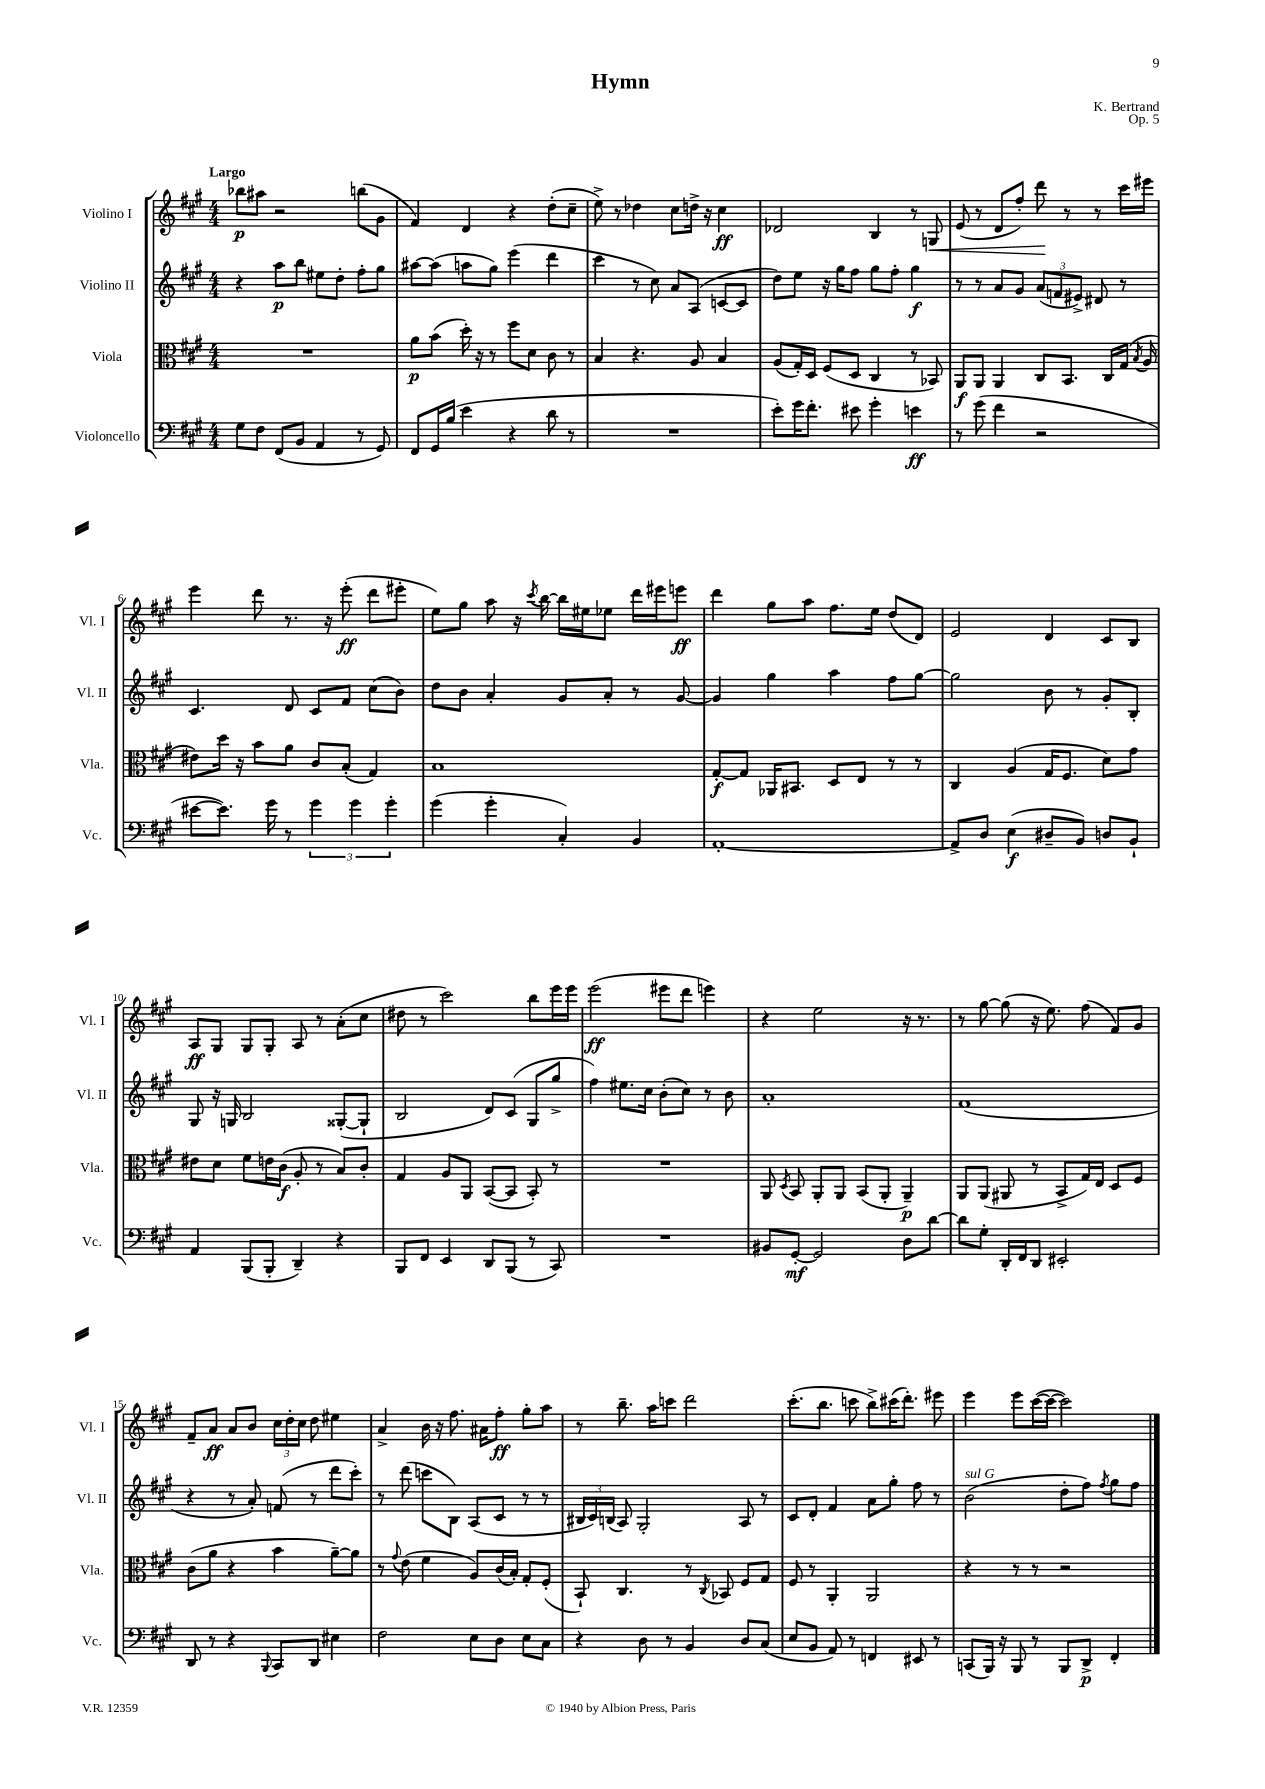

**kern	**dynam	**kern	**dynam	**kern	**dynam	**kern	**dynam
*part4	*part4	*part3	*part3	*part2	*part2	*part1	*part1
*staff4	*staff4	*staff3	*staff3	*staff2	*staff2	*staff1	*staff1
*I"Violoncello	*	*I"Viola	*	*I"Violino II	*	*I"Violino I	*
*I'Vc.	*	*I'Vla.	*	*I'Vl. II	*	*I'Vl. I	*
*clefF4	*	*clefC3	*	*clefG2	*	*clefG2	*
*k[f#c#g#]	*	*k[f#c#g#]	*	*k[f#c#g#]	*	*k[f#c#g#]	*
*M4/4	*	*M4/4	*	*M4/4	*	*M4/4	*
=1	=1	=1	=1	=1	=1	=1	=1
!	!	!	!	!	!	!LO:TX:a:B:t=Largo	!
8G#\L	.	1r	.	4r	.	8bb-X\L	p
8F#\J	.	.	.	.	.	8aa#X\J	.
(8FF#/L	.	.	.	8aa\L	p	2r	.
8BB/J	.	.	.	8bb\J	.	.	.
4AA/	.	.	.	8ee#X\L	.	.	.
.	.	.	.	8dd'\J	.	.	.
8r	.	.	.	8ff#'\L	.	(8bbn\L	.
8GG#/)	.	.	.	8gg#\J	.	8g#\J	.
=2	=2	=2	=2	=2	=2	=2	=2
8FF#/L	.	8a\L	p	[8aa#X\L	.	4f#/)	.
16GG#/L	.	(8b\J	.	(8aa#\J]	.	.	.
(16B/JJ	.	.	.	.	.	.	.
4e\	.	16dd'\)	.	8aan\L	.	4d/	.
.	.	16r	.	.	.	.	.
.	.	8r	.	8gg#\J)	.	.	.
4r	.	8ff#\L	.	(4eee\	.	4r	.
.	.	8d\J	.	.	.	.	.
8d\	.	8c#\	.	4ddd\	.	(8dd'\L	.
8r	.	8r	.	.	.	8cc#~\J	.
=3	=3	=3	=3	=3	=3	=3	=3
1r	.	4B/	.	4ccc#\	.	8ee^\)	.
.	.	.	.	.	.	8r	.
.	.	4.r	.	8r	.	4dd-X\	.
.	.	.	.	8cc#\)	.	.	.
.	.	.	.	8a/L	.	8cc#\L	.
.	.	8A/	.	(8A/J	.	16ddn^\Jk	.
.	.	.	.	.	.	16r	.
.	.	4B/	.	[8cn/L	.	4cc#\	ff
.	.	.	.	8c/J]	.	.	.
=4	=4	=4	=4	=4	=4	=4	=4
8e'\L)	.	(8A/L	.	8dd\L)	.	2d-X/	.
16g#\K	.	16G#'/L)	.	8ee\J	.	.	.
8.f#'\J	.	16D/JJ	.	.	.	.	.
.	.	(8F#/L	.	16r	.	.	.
.	.	.	.	16gg#\KL	.	.	.
8e#X\	.	8D/J	.	8ff#\J	.	.	.
4g#'\	.	4C#/	.	8gg#\L	.	4B/	.
.	.	.	.	8ff#'\J	.	.	.
4en\	ff	8r	.	4gg#\	f	8r	.
!	!	!	!	!	!	!	!LO:HP:b
.	.	8BB-X/)	.	.	.	8Gn/	<
=5	=5	=5	=5	=5	=5	=5	=5
8r	.	8AA/L	f	8r	.	(8e/	.
(8g#\	.	8AA/J	.	8r	.	8r	.
4f#\	.	4AA/	.	8a/L	.	8d/L	.
.	.	.	.	8g#/J	.	8ff#'/J)	.
2r	.	8C#/L	.	(12a/L	.	8ddd\	.
.	.	.	.	12fn/	.	.	.
.	.	8.BB/J	.	.	.	8r	[
.	.	.	.	12e#X^/J)	.	.	.
.	.	.	.	8d#X/	.	8r	.
.	.	16C#/LL	.	.	.	.	.
.	.	(16G#/JJ	.	8r	.	16ccc#\LL	.
.	.	8qB/	.	.	.	.	.
.	.	16A/	.	.	.	16eee#X\JJ	.
!!LO:LB:g=z
=6	=6	=6	=6	=6	=6	=6	=6
[8e#X\L	.	8e#X\L)	.	4.c#/	.	4eee\	.
8.e#\J])	.	16dd\Jk	.	.	.	.	.
.	.	16r	.	.	.	.	.
.	.	8b\L	.	.	.	8ddd\	.
16g#\	.	.	.	.	.	.	.
8r	.	8a\J	.	8d/	.	8.r	.
6g#\	.	8c#/L	.	8c#/L	.	.	.
.	.	.	.	.	.	16r	.
.	.	(8B'/J	.	8f#/J	.	(8eee'\	ff
6g#\	.	.	.	.	.	.	.
.	.	4G#/)	.	(8cc#\L	.	8ddd\L	.
6g#'\	.	.	.	.	.	.	.
.	.	.	.	8b\J)	.	8eee#X'\J	.
=7	=7	=7	=7	=7	=7	=7	=7
(4g#\	.	1B	.	8dd\L	.	8ee\L)	.
.	.	.	.	8b\J	.	8gg#\J	.
4g#'\	.	.	.	4a'/	.	8aa\	.
.	.	.	.	.	.	16r	.
.	.	.	.	.	.	8qccc#/	.
.	.	.	.	.	.	[16bb\	.
4C#'/)	.	.	.	8g#/L	.	16bb\LL]	.
.	.	.	.	.	.	16ee#X\J	.
.	.	.	.	8a'/J	.	8ee-X\J	.
4BB/	.	.	.	8r	.	16ddd\LL	.
.	.	.	.	.	.	16eee#X\J	.
.	.	.	.	[8g#/	.	8eeen\J	ff
=8	=8	=8	=8	=8	=8	=8	=8
[1AA'	.	[8G#'/L	f	4g#/]	.	4ddd\	.
.	.	8G#/J]	.	.	.	.	.
.	.	16AA-X/KL	.	4gg#\	.	8gg#\L	.
.	.	8.BB#X/J	.	.	.	.	.
.	.	.	.	.	.	8aa\J	.
.	.	8D/L	.	4aa\	.	8.ff#\L	.
.	.	8E/J	.	.	.	.	.
.	.	.	.	.	.	16ee\Jk	.
.	.	8r	.	8ff#\L	.	(8dd/L	.
.	.	8r	.	[8gg#\J	.	8d/J)	.
=9	=9	=9	=9	=9	=9	=9	=9
8AA^/L]	.	4C#/	.	2gg#\]	.	2e/	.
8D/J	.	.	.	.	.	.	.
(4E\	f	(4A/	.	.	.	.	.
8D#X~/L	.	16G#/KL	.	8b\	.	4d/	.
.	.	8.F#/J	.	.	.	.	.
8BB/J)	.	.	.	8r	.	.	.
8Dn/L	.	8d\L)	.	8g#'/L	.	8c#/L	.
8BB`/J	.	8g#\J	.	8B'/J	.	8B/J	.
!!LO:LB:g=z
=10	=10	=10	=10	=10	=10	=10	=10
4AA/	.	8e#X\L	.	8G#/	.	8A/L	ff
.	.	8d\J	.	16r	.	8G#/J	.
.	.	.	.	16Gn/	.	.	.
(8BBB/L	.	8f#\L	.	2B/	.	8G#/L	.
8BBB'/J	.	16en\L	.	.	.	8G#'/J	.
.	.	(16c#\JJ	f	.	.	.	.
4DD~/)	.	8A'/	.	.	.	8A/	.
.	.	8r	.	.	.	8r	.
4r	.	8B/L)	.	([8G##X'/L	.	(8a'\L	.
.	.	8c#'/J	.	8G##`/J]	.	8cc#\J	.
=11	=11	=11	=11	=11	=11	=11	=11
8BBB/L	.	4G#/	.	2B/	.	8dd#X\	.
8FF#/J	.	.	.	.	.	8r	.
4EE/	.	8A/L	.	.	.	2ccc#\)	.
.	.	8AA/J	.	.	.	.	.
8DD/L	.	([8BB/L	.	8d/L)	.	.	.
(8BBB/J	.	8BB/J]	.	(8c#/J	.	.	.
8r	.	8BB'/)	.	8G#/L	.	8bb\L	.
8CC#/)	.	8r	.	8gg#^/J	.	16eee\L	.
.	.	.	.	.	.	16eee\JJ	.
=12	=12	=12	=12	=12	=12	=12	=12
1r	.	1r	.	4ff#\)	.	(2eee\	ff
.	.	.	.	8.ee#X\L	.	.	.
.	.	.	.	16cc#\Jk	.	.	.
.	.	.	.	(8b'\L	.	8eee#X\L	.
.	.	.	.	8cc#\J)	.	8ddd\J	.
.	.	.	.	8r	.	4eeen\)	.
.	.	.	.	8b\	.	.	.
=13	=13	=13	=13	=13	=13	=13	=13
8BB#X/L	.	8AA/	.	1a'	.	4r	.
.	.	8qD/	.	.	.	.	.
[8GG#'/J	mf	8BB/	.	.	.	.	.
2GG#/]	.	8AA'/L	.	.	.	2ee\	.
.	.	8AA/J	.	.	.	.	.
.	.	(8BB/L	.	.	.	.	.
.	.	8AA'/J	.	.	.	.	.
8D\L	.	4AA~/)	p	.	.	16r	.
.	.	.	.	.	.	8.r	.
[8d\J	.	.	.	.	.	.	.
=14	=14	=14	=14	=14	=14	=14	=14
8d\L]	.	8AA/L	.	(1f#	.	8r	.
8G#'\J	.	(8AA/J	.	.	.	[8gg#\	.
16DD'/LL	.	8AA#X/	.	.	.	(8gg#\]	.
16FF#/J	.	.	.	.	.	.	.
8DD/J	.	8r	.	.	.	16r	.
.	.	.	.	.	.	8.ee\)	.
2EE#X'/	.	8BB^/L	.	.	.	.	.
.	.	16G#/L)	.	.	.	(8ff#\	.
.	.	16E/JJ	.	.	.	.	.
.	.	8D/L	.	.	.	8f#/L)	.
.	.	8F#/J	.	.	.	8g#/J	.
!!LO:LB:g=z
=15	=15	=15	=15	=15	=15	=15	=15
8DD/	.	(8c#\L	.	4r	.	8f#~/L	.
8r	.	8a\J	.	.	.	8a/J	ff
4r	.	4r	.	8r	.	8a/L	.
.	.	.	.	8a'/)	.	8b/J	.
8qqBBB/	.	.	.	.	.	.	.
8CC#/L	.	4b\	.	(8fn/	.	24cc#\LL	.
.	.	.	.	.	.	24dd'\	.
.	.	.	.	.	.	24cc#\JJ	.
8DD/J	.	.	.	8r	.	8dd\	.
4E#X\	.	[8a~\L)	.	8ddd\L	.	4ee#X\	.
.	.	8a\J]	.	8ccc#'\J)	.	.	.
=16	=16	=16	=16	=16	=16	=16	=16
2F#\	.	8r	.	8r	.	4a^/	.
.	.	8qqg#/	.	.	.	.	.
.	.	(8e\	.	(8ddd\	.	.	.
.	.	4f#\	.	8cccn\L	.	16b\	.
.	.	.	.	.	.	16r	.
.	.	.	.	8B\J)	.	8.ff#\	.
8E\L	.	8A/L)	.	(8A/L	.	.	.
.	.	.	.	.	.	16a#X\KL	.
8D\J	.	(16c#/L	.	8c#/J	.	8ff#'\J	ff
.	.	16B'/JJ)	.	.	.	.	.
8E\L	.	8G#'/L	.	8r	.	8gg#'\L	.
8C#\J	.	(8F#'/J	.	8r	.	8aa\J	.
=17	=17	=17	=17	=17	=17	=17	=17
4r	.	8BB`/)	.	24B#X/LL	.	8r	.
.	.	.	.	24c#/)	.	.	.
.	.	.	.	(24Bn/JJ	.	.	.
.	.	4.C#/	.	8A/)	.	8.bb~\	.
8D\	.	.	.	2G#'/	.	.	.
.	.	.	.	.	.	16aa\KL	.
8r	.	.	.	.	.	8cccn\J	.
4BB/	.	8r	.	.	.	2ddd\	.
.	.	8qC#/	.	.	.	.	.
.	.	8BB-X/	.	.	.	.	.
8D/L	.	8F#/L	.	8A/	.	.	.
(8C#/J	.	8G#/J	.	8r	.	.	.
=18	=18	=18	=18	=18	=18	=18	=18
8E/L	.	8F#/	.	8c#/L	.	(8.ccc#'\L	.
8BB/J	.	8r	.	8d'/J	.	.	.
.	.	.	.	.	.	8.bb\J	.
8AA/)	.	4AA'/	.	4f#/	.	.	.
8r	.	.	.	.	.	8cccn\	.
4FFn/	.	2AA/	.	8a\L	.	8bb^\L)	.
.	.	.	.	8gg#'\J	.	(16ccc#X\K	.
.	.	.	.	.	.	8.ddd'\J)	.
8EE#X/	.	.	.	8ff#\	.	.	.
8r	.	.	.	8r	.	8eee#X\	.
=19	=19	=19	=19	=19	=19	=19	=19
!	!	!	!	!LO:TX:a:i:t=sul G	!	!	!
(8CCn/L	.	4r	.	(2b\	.	4eee\	.
16BBB/Jk)	.	.	.	.	.	.	.
16r	.	.	.	.	.	.	.
8BBB/	.	8r	.	.	.	8eee\L	.
8r	.	8r	.	.	.	([16ccc#\L	.
.	.	.	.	.	.	16ccc#\JJ_	.
8BBB/L	.	2r	.	8dd'\L	.	2ccc#\])	.
8DD^/J	p	.	.	8ff#\J)	.	.	.
.	.	.	.	8qff#/	.	.	.
4FF#'/	.	.	.	8gg#\L	.	.	.
.	.	.	.	8ff#\J	.	.	.
==	==	==	==	==	==	==	==
*-	*-	*-	*-	*-	*-	*-	*-
